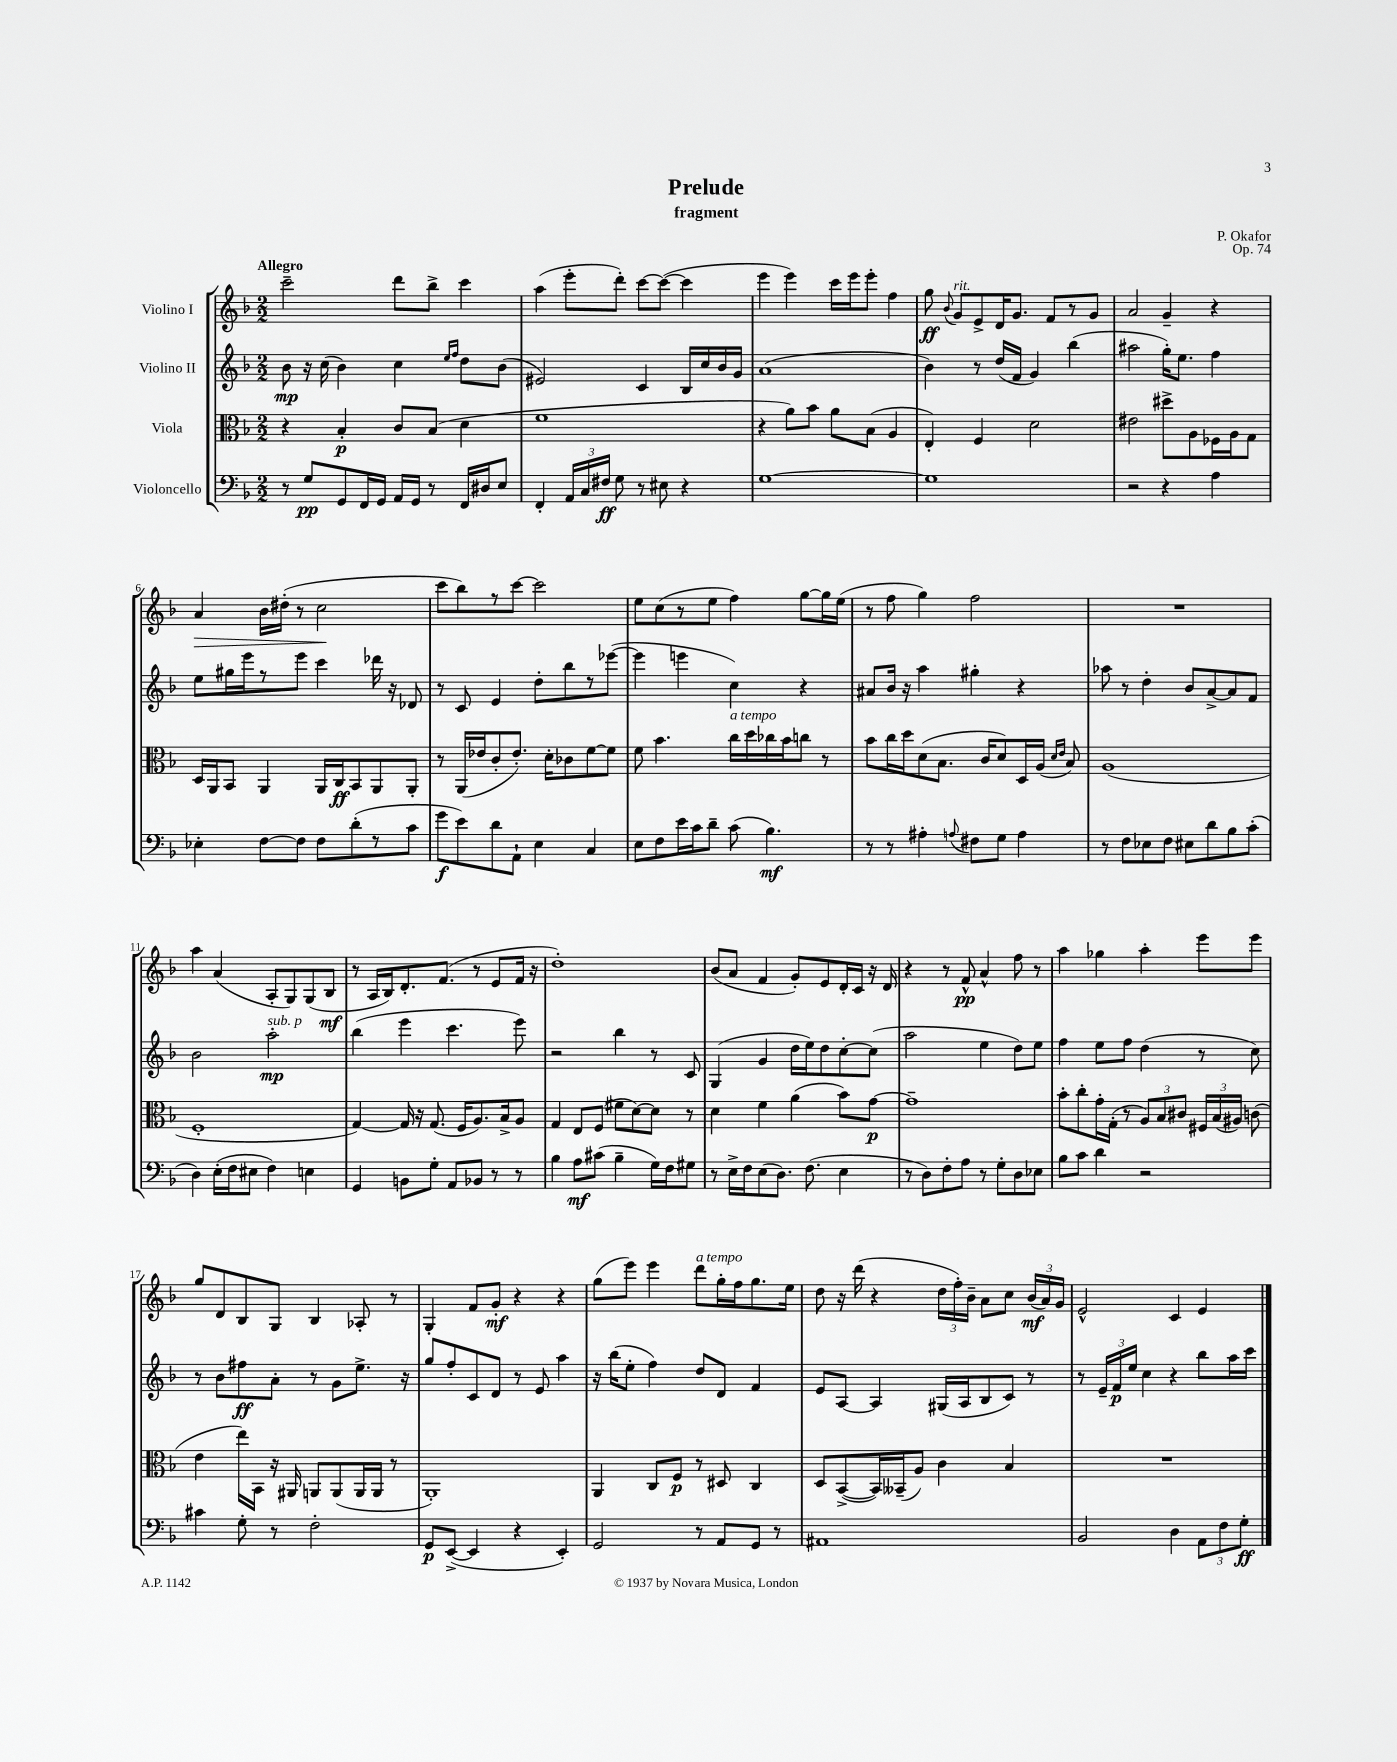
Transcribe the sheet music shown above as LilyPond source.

\header { title = "Prelude" composer = "P. Okafor" subtitle = "fragment" opus = "Op. 74" }
<<
\new StaffGroup <<
\new Staff = "s0" \with { instrumentName = "Violino I" } {
    \clef treble \key f \major \numericTimeSignature \time 2/2 \tempo "Allegro"
    \autoBeamOff c'''2-- d'''8[ bes''8]-> c'''4 |
    a''4( e'''8[-. d'''8]-.) c'''8[~ c'''8]~( c'''4 |
    e'''4 e'''4) c'''16[ e'''16 e'''8]-. f''4 |
    g''8\ff \appoggiatura { bes'8 } g'8[^\markup { \italic "rit." } e'8-> d'16 g'8.] f'8[ r8 g'8] |
    a'2 g'4-- r4 |
    a'4\> bes'16[ dis''16]-.( r8 c''2\! |
    c'''8[ bes''8) r8 c'''8]~ c'''2 |
    e''8[ c''8( r8 e''8] f''4) g''8[~ g''16 e''16]( |
    r8 f''8 g''4) f''2 |
    R1 |
    a''4 a'4( a8[-. g8) g8( bes8]\mf |
    r8 a16[ bes16) d'8.-. f'8.]( r8 e'8[ f'16] r16 |
    d''1-.) |
    bes'8[( a'8] f'4 g'8[-.) e'8 d'16-. c'16] r16 d'16 |
    r4 r8 f'8-^\pp a'4-^ f''8 r8 |
    a''4 ges''4 a''4-. e'''8[ e'''8] |
    g''8[ d'8 bes8 g8] bes4 aes8-. r8 |
    g4-. f'8[ g'8]-.\mf r4 r4 |
    g''8[( e'''8]) e'''4 d'''8[^\markup { \italic "a tempo" } g''16-. f''16 g''8. e''16] |
    d''8 r16 d'''16( r4 \tuplet 3/2 { d''16[ f''16-.) bes'16]-- } a'8[ c''8] \tuplet 3/2 { bes'16[\mf( a'16) g'16] } |
    e'2-^ c'4 e'4 \bar "|." |
}
\new Staff = "s1" \with { instrumentName = "Violino II" } {
    \clef treble \key f \major \numericTimeSignature \time 2/2
    \autoBeamOff bes'8\mp r16 c''16( bes'4) c''4 \grace { e''16[ f''16] } d''8[ bes'8]( |
    eis'2) c'4 bes16[ c''16 bes'16 g'16] |
    a'1( |
    bes'4) r8 d''16[( f'16] g'4) bes''4( |
    ais''2 g''16[-.) e''8.] f''4 |
    e''8[ gis''16 e'''16 r8 e'''8] c'''4 des'''16 r16 des'8 |
    r8 c'8 e'4 d''8[-. bes''8 r8 ees'''8]~( |
    ees'''4 e'''4 c''4) r4 |
    ais'8[ bes'16] r16 a''4 gis''4-. r4 |
    aes''8 r8 d''4-. bes'8[ a'8~-> a'8 f'8] |
    bes'2 a''2-.\mp^\markup { \italic "sub. p" } |
    bes''4( e'''4 c'''4. e'''8) |
    r2 bes''4 r8 c'8 |
    g4( g'4 d''16[ e''16) d''8 c''8~-. c''8]( |
    a''2 e''4 d''8[) e''8] |
    f''4 e''8[ f''8] d''4( r8 c''8) |
    r8 bes'8[ fis''8\ff a'8]-. r8 g'8[ e''8.]-> r16 |
    g''8[ f''8-. c'8 d'8] r8 e'8 a''4 |
    r16 bes''16[( e''8]-. f''4) d''8[ d'8] f'4 |
    e'8[ a8]~ a4 gis16[( a16 bes8 c'8]) r8 |
    r8 \tuplet 3/2 { e'16[-- f'16\p e''16] } c''4 r4 bes''8[ a''16 c'''16] \bar "|." |
}
\new Staff = "s2" \with { instrumentName = "Viola" } {
    \clef alto \key f \major \numericTimeSignature \time 2/2
    \autoBeamOff r4 bes4-.\p c'8[ bes8]( d'4 |
    f'1 |
    r4 a'8[) bes'8] a'8[ bes8]( a4 |
    e4-.) f4 d'2 |
    eis'2 dis''8[-> a8 fes16 a16 g8] |
    d16[ a,16 bes,8] a,4 a,16[ c16\ff bes,8 a,8 a,8]-. |
    r8 a,16[( ees'16 c'8-. ees'8.]-.) d'16[-. ces'8 f'8~ f'8] |
    f'8 bes'4. c''16[^\markup { \italic "a tempo" } d''16 ces''16 bes'16 c''8] r8 |
    bes'8[ c''16 d''16 d'8( bes8.] c'16[ d'8) d16 a16]( \grace { d'16[ e'16] } bes8) |
    a1( |
    f1-. |
    g4~) g16 r16 g8.( f16[ a8.) bes16-> a8] |
    g4 e8[ f8]( fis'8[ d'8~) d'8] r8 |
    d'4 f'4 a'4( bes'8[) g'8]~\p |
    g'1-- |
    bes'8[-. c''8-. g'16-. g16]-.( r8 \tuplet 3/2 { a8[) bes8 cis'8] } \tuplet 3/2 { fis16[ bes16( ais16]) } c'8( |
    e'4 e''16[) bes,16] r16 ais,16 a,8[ a,8( a,16 a,16] r8 |
    a,1-.) |
    a,4 c8[ f8]\p r8 dis8 c4 |
    d8[ bes,8~->( bes,16) beses,16--( a8]) c'4 bes4 |
    R1 \bar "|." |
}
\new Staff = "s3" \with { instrumentName = "Violoncello" } {
    \clef bass \key f \major \numericTimeSignature \time 2/2
    \autoBeamOff r8 g8[\pp g,8 f,16 g,16] a,16[ g,16] r8 f,16[ dis16 e8] |
    f,4-. \tuplet 3/2 { a,16[ c16 fis16]\ff } g8 r8 eis8 r4 |
    g1~ |
    g1 |
    r2 r4 a4 |
    ees4-. f8[~ f8] f8[ d'8-.( r8 c'8] |
    g'8[\f e'8) d'8 a,8]-! e4 c4 |
    e8[ f8 e'16 c'16 d'8]-- c'8( bes4.\mf) |
    r8 r8 ais4-. \appoggiatura { a8 } fis8[ g8] a4 |
    r8 f8[ ees8 f8] eis8[ d'8 bes8 c'8]-.( |
    d4) e16[-.( f16 eis8] f4) e4 |
    g,4 b,8[ g8]-. a,8[ bes,8] r8 r8 |
    bes4 a8[\mf cis'8]( bes4-- g16[) f16 gis8] |
    r8 e16[-> f16 e8( d8.]) f8.( e4 |
    r8 d8[) f8-. a8] r8 g8[-. d8 ees8] |
    bes8[ c'8] d'4 r2 |
    cis'4 g8-. r8 f2-. |
    g,8[\p e,8]~->( e,4 r4 e,4-.) |
    g,2 r8 a,8[ g,8] r8 |
    ais,1 |
    bes,2 d4 \tuplet 3/2 { a,8[ f8 g8]-.\ff } \bar "|." |
}
>>
>>
